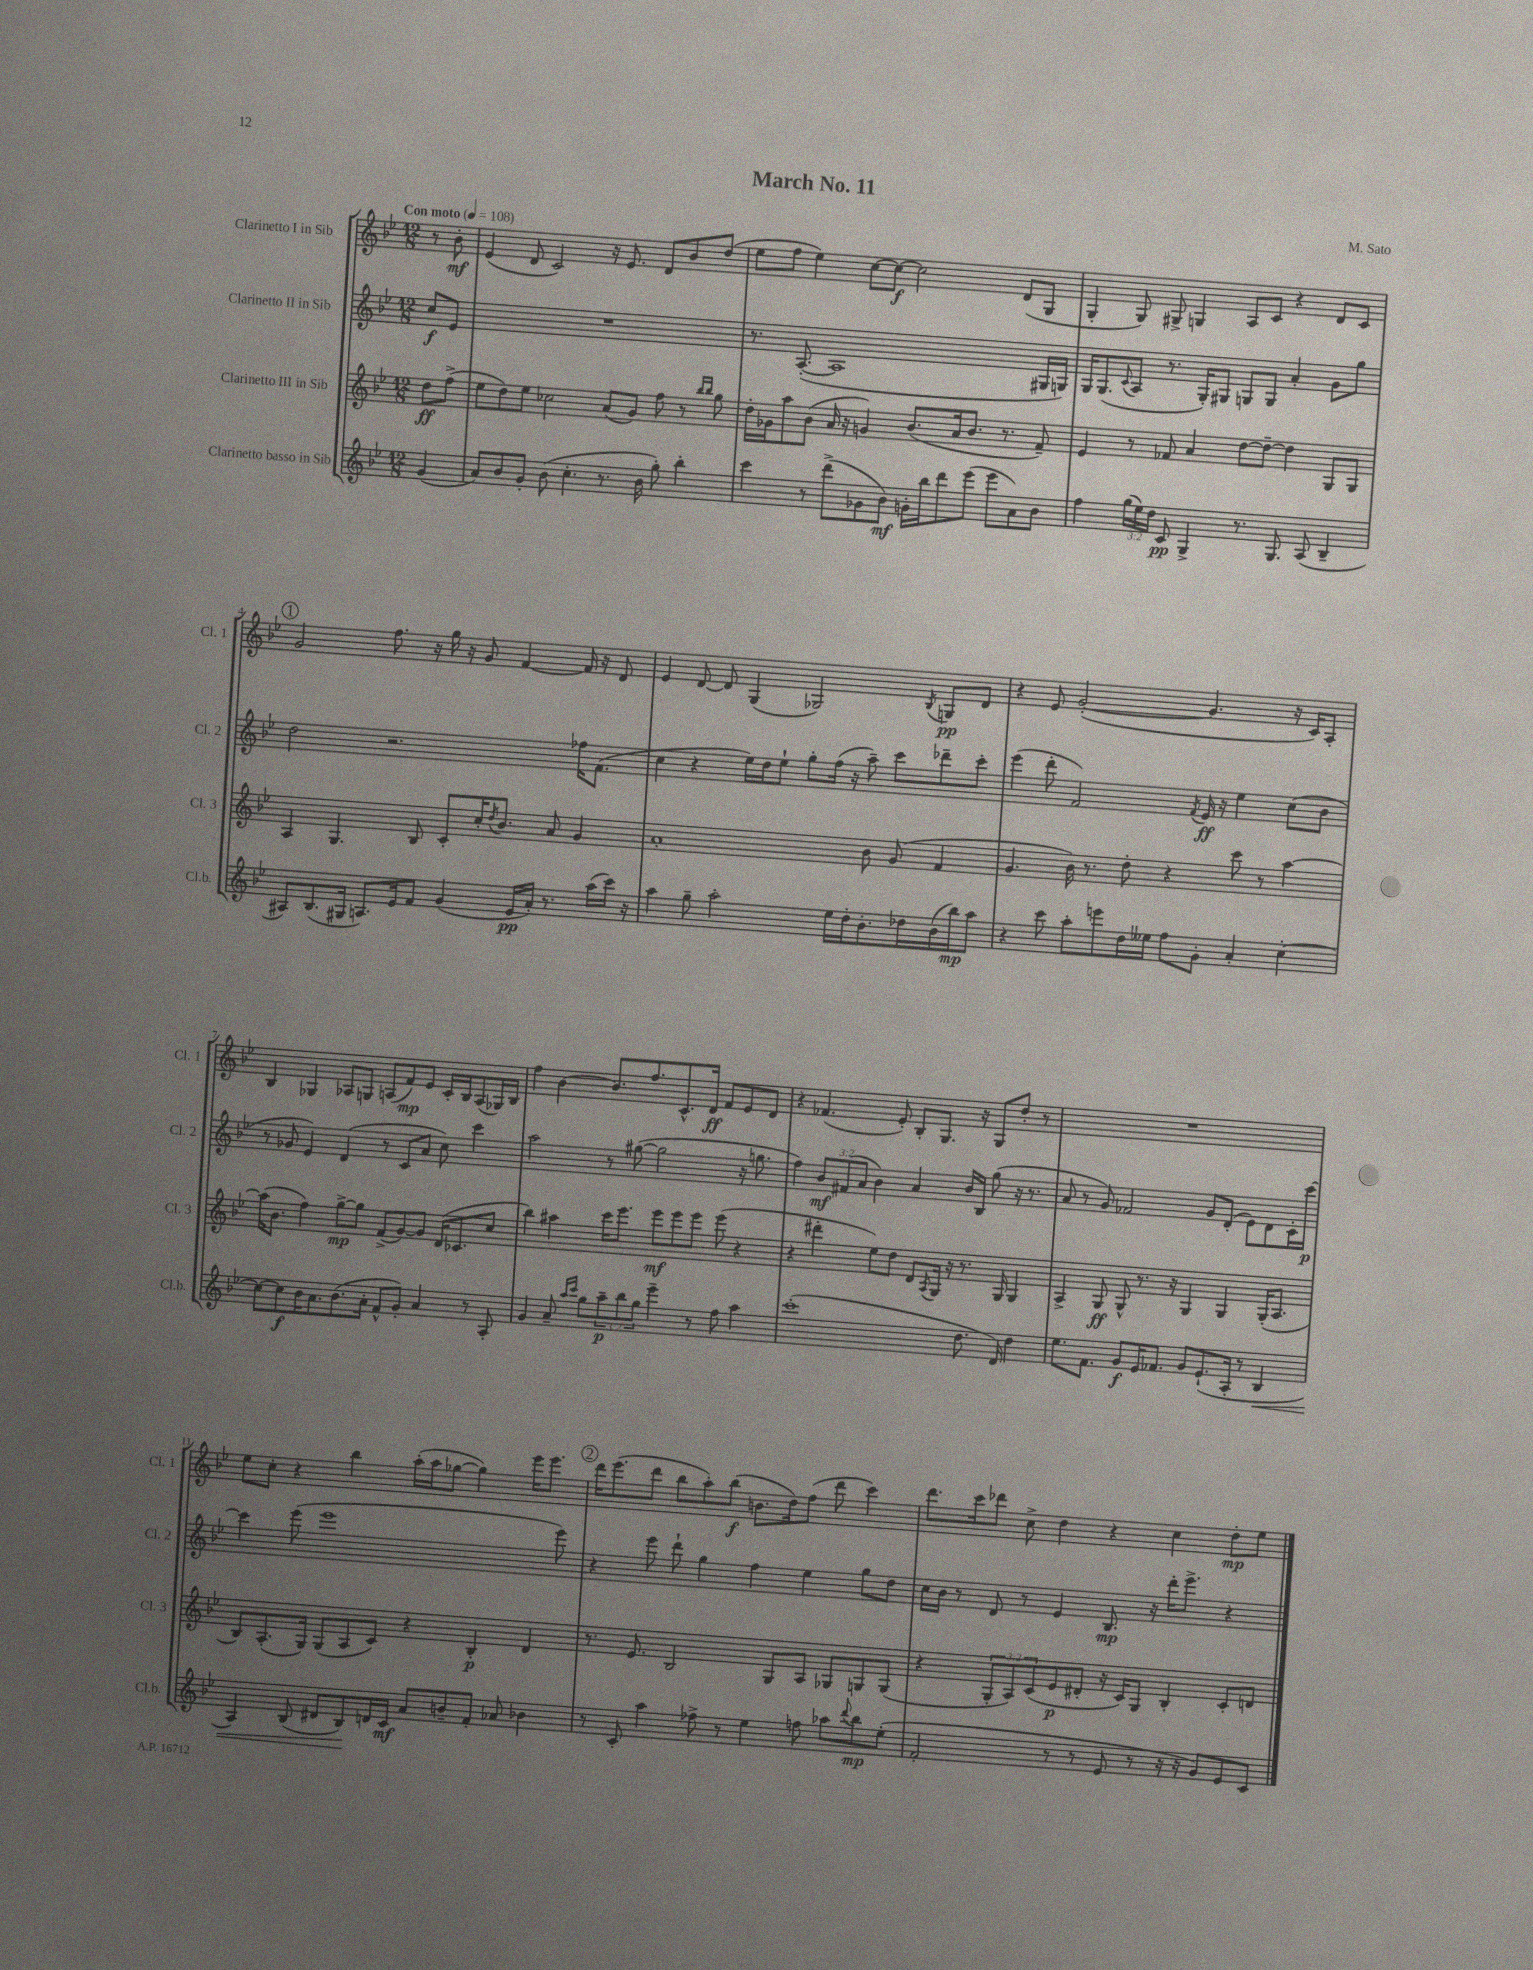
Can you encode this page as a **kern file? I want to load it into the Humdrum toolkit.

**kern	**kern	**kern	**kern
*staff4	*staff3	*staff2	*staff1
*clefG2	*clefG2	*clefG2	*clefG2
*k[b-e-]	*k[b-e-]	*k[b-e-]	*k[b-e-]
*M12/8	*M12/8	*M12/8	*M12/8
*MM108	*MM108	*MM108	*MM108
(4g	8dd	8cc	8r
.	(8ff^	8e-	8b-'
=	=	=	=
8a)	8ee-	1.r	(4e-
8b-	8dd)	.	.
8g'	8ee-	.	8d
(8b-	2cc-	.	2c)
4.cc'	.	.	.
8.r	(8a	.	16r
.	.	.	8.e-
.	8g)	.	.
16b-	.	.	.
8gg')	8ff	.	8d
4bb-'	8r	.	8b-
.	16qqbb-	.	.
.	16qqbb-	.	.
.	8gg	.	(8dd
=	=	=	=
4ccc	16dd'	8.r	8ee-
.	16g-	.	.
.	8aa	.	8ff
.	.	([8.A'	.
8r	(8b-	.	4ee-)
(8ddd^	16a	1A]	.
.	16r	.	.
8g-	4g)	.	[8cc
8b-)	.	.	8cc_
16g'	(8.b-	.	2cc]
16bb-	.	.	.
8ddd	.	.	.
.	16a	.	.
(8eee-	8.b-	.	.
8eee-	.	.	.
.	8.r	.	.
8a)	.	.	(8d
8b-	8f~)	16G#	8G
.	.	16G)	.
=	=	=	=
4ff	4e-	16G	4G'
.	.	(8.G	.
.	.	8qqc	.
(24gg	8r	8A	8G)
24ee-)	.	.	.
24dd	.	.	.
8c	8f-	8.r	8G#^
4G^	4a	.	4G
.	.	16G')	.
.	.	8G#	.
8.r	[8dd	8G	8A
.	8dd~_	8G	8c
8.G	.	.	.
.	4dd]	4a'	4r
(8A	.	.	.
4B-~	8G	8g	8d
.	8G	8gg	8c
=	=	=	=
8A#)	4A	2dd	2g
(8.B-	.	.	.
.	4.G	.	.
16G#	.	.	.
8.A)	.	.	.
.	.	2.r	8.ff
16e-	.	.	.
8f	8B-	.	.
.	.	.	16r
(4g	8c'	.	16gg
.	.	.	16r
.	16cc'	.	8g
.	8qdd	.	.
.	8.b-	.	.
16e-	.	.	[4f
16a')	.	.	.
8.r	8a	.	.
.	4g	16ff-	16f]
(16aa	.	(8.f	16r
16ccc)	.	.	8d
16r	.	.	.
=	=	=	=
4aa	1a'	4cc	4e-
8gg~	.	4r	[8d
2aa'	.	.	8d]
.	.	16ee-)	(4G
.	.	16dd	.
.	.	8ee-`	.
.	.	8gg'	2G-)
16ee-	.	(16ff	.
16dd'	.	16r	.
8.b-'	8b-	8aa~)	.
.	(8g	8ccc	.
16dd-	.	.	.
.	.	.	8qB-
(16b-	4f	8ddd-~	8G
16bb-)	.	.	.
8aa	.	8ccc'	8d
=	=	=	=
4r	4.g	(4eee-	4r
8ccc	.	8ddd'	8e-
8aa'	16b-)	2f)	([2g'
.	8.r	.	.
8eee	.	.	.
16dd	8dd'	.	.
16ee--	.	.	.
8ff	4r	.	.
.	.	8qf	.
8g'	.	16e-	4.g]
.	.	16r	.
4a'	8ccc	4ee-	.
.	8r	.	.
[4cc'	[4aa	(8cc	16r
.	.	.	16c)
.	.	8b-	8A'
=	=	=	=
8cc_	(16aa]	8r	4B-
.	8.b-	.	.
8cc]	.	8g-	.
16b-	4ff)	4e-)	4G-
8.a	.	.	.
(8.b-	[8gg^	(4d	8A-
.	8gg]	.	8G
16a'	.	.	.
8f^^	(8f^	8r	(8A
8g')	[8g)	8c	8f)
4a	8g]	8a	8e-
.	(16d	8cc)	16c'
.	8.c-	.	16B-
8r	.	4ccc	(8A
8A'	8cc	.	16G-)
.	.	.	16B-
=	=	=	=
4g	4bb-)	2aa	4ff
8a~	4aa#	.	[4b-
16qqaa	.	.	.
16qqccc	.	.	.
8gg	.	.	.
12aa~	16ccc	8r	8.b-]
.	8.eee-	.	.
12bb-	.	.	.
.	.	([8gg#	.
12gg	.	.	.
.	.	.	8.ff
4eee-~	8eee-	2gg#]	.
.	8eee-	.	8.c^^
8r	8eee-	.	.
.	.	.	16d
8ff	(8eee-	.	8f
4aa	4r	16r	8e-
.	.	8.gg	.
.	.	.	8d
=	=	=	=
(1ccc'	4r	4ff)	4r
.	4ddd#'	12b-	(4.f-
.	.	(12f#	.
.	.	12a	.
.	8ee-)	4b-)	.
.	8dd	.	8e-')
.	8d	4a	8B-'
.	8qA	.	.
.	16G	.	8.G
.	16r	.	.
8.dd	8.r	16b-	.
.	.	16B-	16r
.	.	(8gg	8G
16d)	16G	.	.
4dd	4G	16r	8dd'
.	.	8.r	.
.	.	.	8r
=	=	=	=
8.ee-	4A^	8a	1.r
.	.	8r	.
8.f	.	.	.
.	8G	8g)	.
8g	8G^^	2f-	.
16e-	8.r	.	.
8.f-	.	.	.
.	16r	.	.
8g	4G	.	.
(8.e-`	.	8g	.
.	4G	(8d'	.
16A'	.	.	.
8r	.	8e-)	.
4B-	(16G'	8d	.
.	8.A	.	.
.	.	16c'	.
.	.	[16ccc	.
=	=	=	=
4A)	8B-)	4ccc]	8ee-
.	(8.A'	.	8cc'
(8B-	.	(8eee-	4r
.	16G)	.	.
8d#	(8G	1eee-	.
8B-)	8A	.	4bb-
16d	8c)	.	.
16c	.	.	.
8a	4r	.	(16aa'
.	.	.	16aa
8b~	.	.	[8gg-
8f'	4B-'	.	4gg-])
8a-	.	.	.
4b-	4d	.	16eee-
.	.	.	8.eee-
.	.	8eee-)	.
=	=	=	=
8r	8.r	4r	16ddd
.	.	.	(8.eee-
8c'	.	.	.
.	8.e-	.	.
4aa	.	8eee-	8ddd
.	2B-	8ddd`	8bb-
8ff-^	.	4gg	8aa')
8r	.	.	(8bb-
4ee-	.	4ff	8.b
.	8G	.	.
.	.	.	16dd)
8ff	8A	4ee-	(8ff
8aa-	8G-	.	8ddd
8qqddd	.	.	.
8bb-	8G	8gg	4ccc)
(8ee-'	(8G	8dd	.
=	=	=	=
2f'	4r	16cc	8.ddd
.	.	16b-	.
.	.	8r	.
.	.	.	16ccc
.	12G'	8d	8ddd-
.	12A)	.	.
.	.	8r	8cc^
.	(12c	.	.
8r	8e-	4e-	4dd
8r	8d#'	.	.
8e-	16r	8.B-	4r
.	16c)	.	.
8r	8G	.	.
.	.	16r	.
16r	4B-'	16ddd'	4cc
16r	.	8.eee-^	.
8g)	.	.	.
8e-	8c'	4r	8dd'
8c	8d	.	8ee-
==	==	==	==
*-	*-	*-	*-
